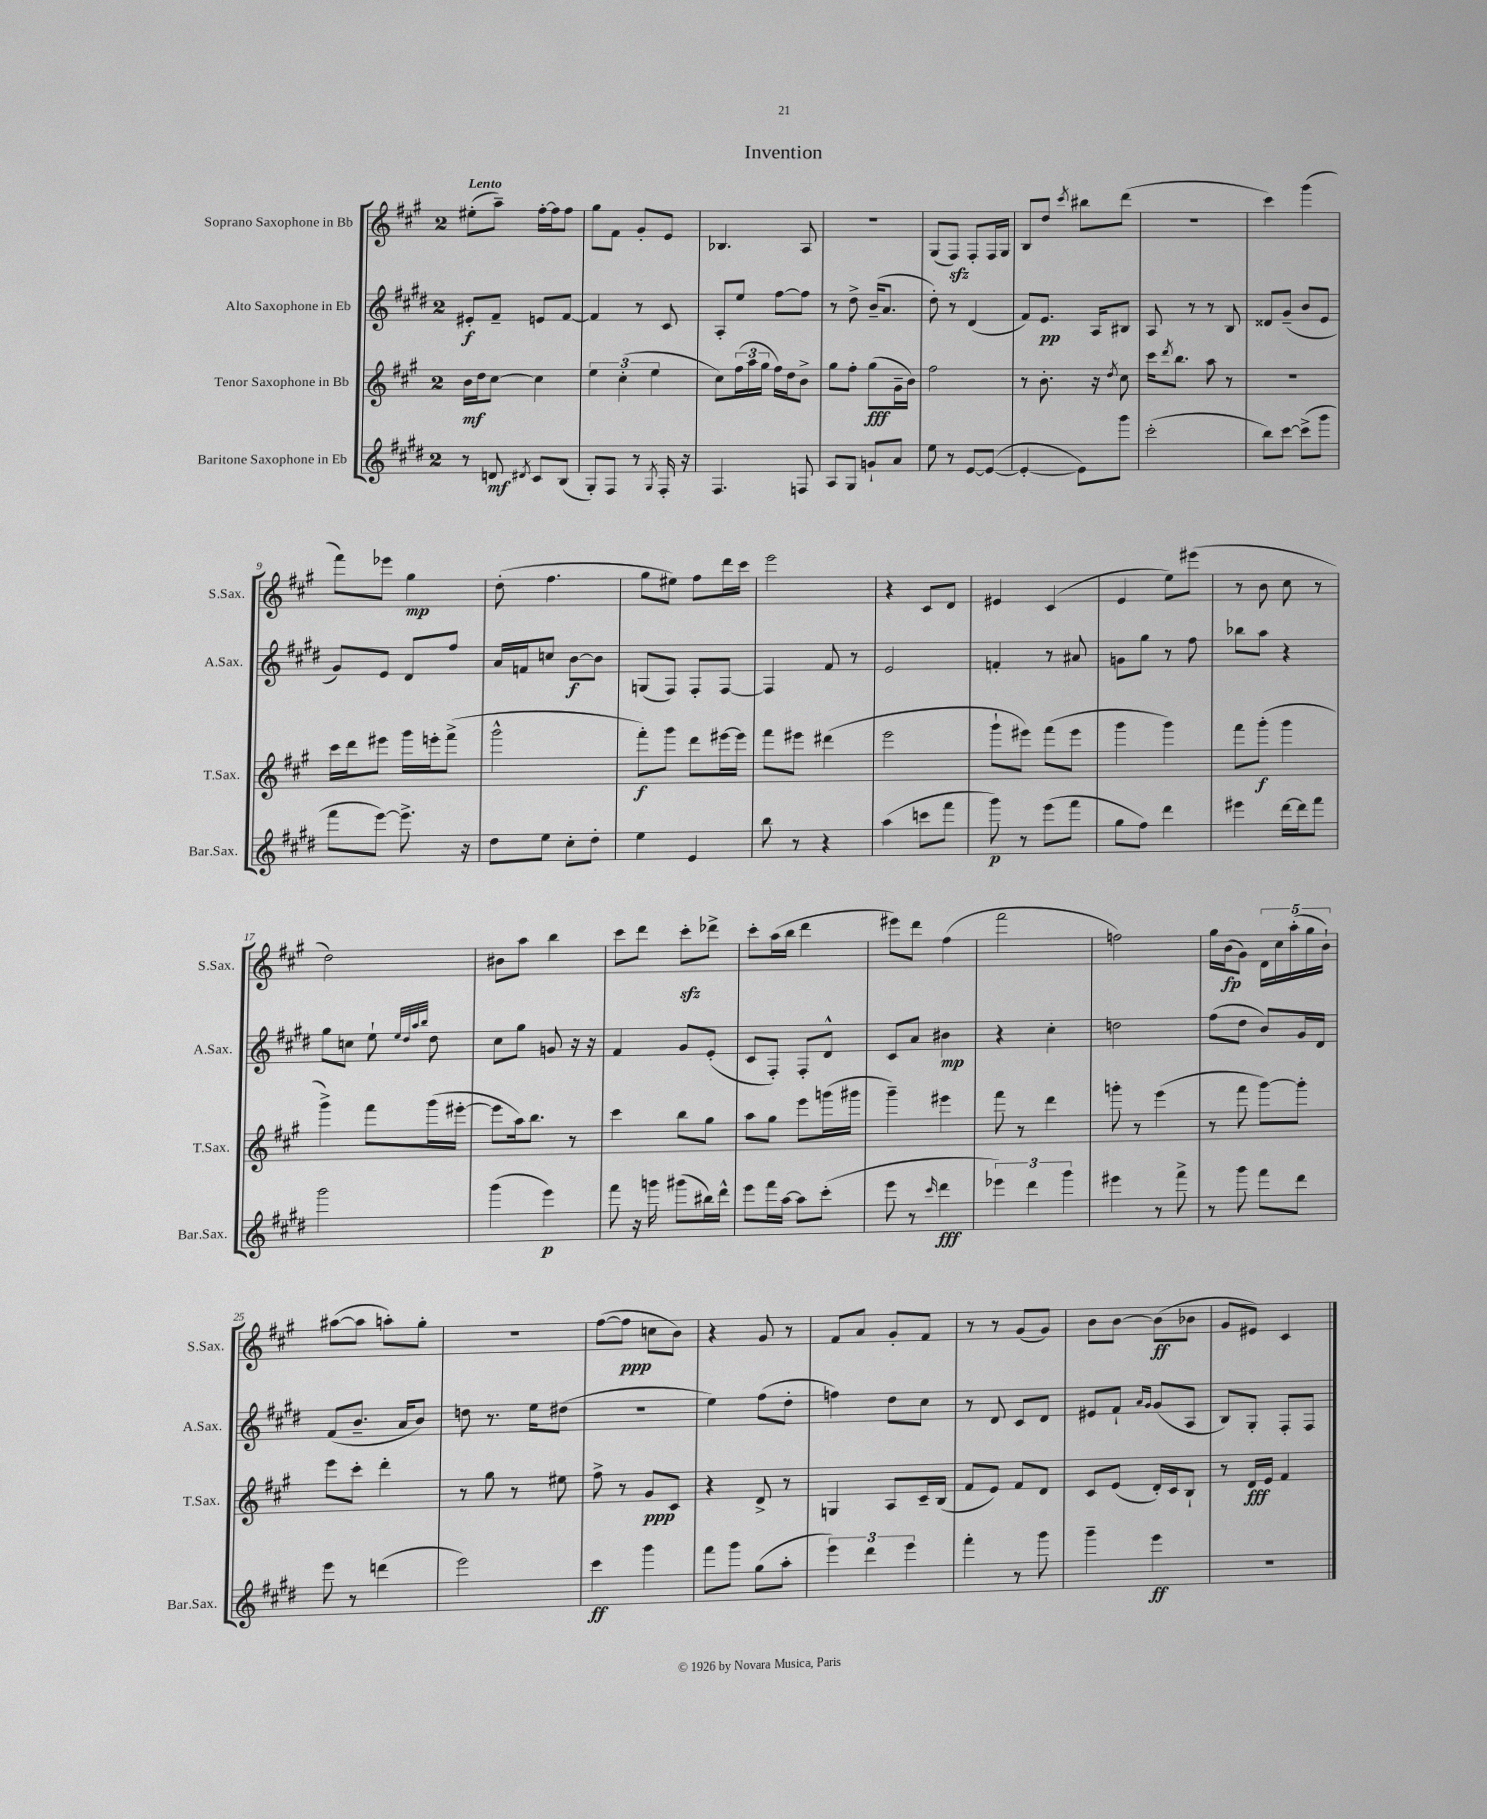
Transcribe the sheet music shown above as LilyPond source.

\header { title = "Invention" }
<<
\new StaffGroup <<
\new Staff = "s0" \with { instrumentName = "Soprano Saxophone in Bb" shortInstrumentName = "S.Sax." } {
    \clef treble \key a \major \once \override Staff.TimeSignature.style = #'single-digit \time 2/4 \tempo "Lento"
    eis''8-.( a''8--) fis''16~-. fis''16 fis''8 |
    gis''8 fis'8 gis'8-. e'8 |
    bes4. a8 |
    R2 |
    gis8( fis8\sfz) fis8-. fis16 gis16 |
    b8 d''8 \acciaccatura { cis'''8 } bis''8 d'''8( |
    R2 |
    cis'''4) gis'''4( |
    fis'''8) ees'''8 gis''4\mp |
    d''8-.( fis''4. |
    gis''8 eis''8) fis''8 d'''16 cis'''16 |
    e'''2 |
    r4 cis'8 d'8 |
    eis'4 cis'4( |
    e'4 e''8) eis'''8( |
    r8 b'8 cis''8 r8 |
    d''2) |
    bis'8 a''8 b''4 |
    cis'''8 d'''8 cis'''8-.\sfz des'''8-> |
    cis'''8-. a''16( b''16 d'''4 |
    eis'''8) d'''8 fis''4( |
    fis'''2 |
    f''2) |
    gis''16 b'16\fp( gis'8) \tuplet 5/4 { d'16 cis''16 a''16-.( gis''16 b'16-!) } |
    ais''8~( ais''8 a''8-.) gis''8-. |
    R2 |
    fis''8~( fis''8\ppp c''8 b'8) |
    r4 gis'8 r8 |
    fis'8 a'8 gis'8-. fis'8 |
    r8 r8 gis'8( gis'8) |
    b'8 b'8~ b'8\ff( bes'8 |
    gis'8 eis'8) cis'4 \bar "|." |
}
\new Staff = "s1" \with { instrumentName = "Alto Saxophone in Eb" shortInstrumentName = "A.Sax." } {
    \clef treble \key e \major \once \override Staff.TimeSignature.style = #'single-digit \time 2/4
    eis'8-.\f fis'8-- e'8 fis'8~ |
    fis'4 r8 cis'8 |
    a8-. e''8 fis''8~ fis''8 |
    r8 dis''8-> b'16--( a'8. |
    dis''8-.) r8 dis'4( |
    fis'8) e'8.\pp a16 bis8 |
    a8 r8 r8 b8 |
    disis'8 gis'8--( b'8 e'8 |
    gis'8) e'8 dis'8 fis''8 |
    a'16 f'16 c''8 b'8~\f b'8 |
    g8( fis8) fis8-. fis8~ |
    fis4 fis'8 r8 |
    e'2 |
    f'4-. r8 ais'8 |
    g'8 gis''8 r8 fis''8 |
    bes''8 a''8 r4 |
    gis''8 c''8 e''8-! \grace { e''32 dis''32 a''32 b''32 } dis''8 |
    cis''8 gis''8 g'8 r16 r16 |
    fis'4 gis'8 e'8-.( |
    cis'8 fis8-.) fis8-. dis'8-^ |
    cis'8 a'8 bis'4\mp |
    r4 cis''4-. |
    d''2 |
    fis''8( dis''8 b'8) gis'16 dis'16 |
    fis'8( b'8.-- a'16 b'8) |
    d''8 r8. e''16 dis''8( |
    r2 |
    e''4) fis''8( dis''8-. |
    f''4) dis''8 cis''8 |
    r8 dis'8 cis'8 dis'8 |
    eis'8 fis'8-! \grace { a'16 gis'16 } gis'8( a8 |
    b8) gis8-. fis8-. fis8 \bar "|." |
}
\new Staff = "s2" \with { instrumentName = "Tenor Saxophone in Bb" shortInstrumentName = "T.Sax." } {
    \clef treble \key a \major \once \override Staff.TimeSignature.style = #'single-digit \time 2/4
    b'16\mf d''16 cis''8~ cis''4 |
    \tuplet 3/2 { e''4 cis''4-.( e''4 } |
    cis''8) \tuplet 3/2 { fis''16( a''16 gis''16 } fis''16) d''16 b'8-> |
    gis''8 fis''8-. gis''8\fff( gis'16-- b'16) |
    fis''2 |
    r8 b'8.-. r16 \acciaccatura { d''8 } cis''8 |
    cis'''16 \acciaccatura { d'''8 } b''8. a''8 r8 |
    R2 |
    cis'''16 d'''16 eis'''8 gis'''16 e'''16-. fis'''8->( |
    gis'''2-^ |
    fis'''8-.\f) gis'''8 d'''8 eis'''16~ eis'''16 |
    fis'''8 eis'''8 dis'''4( |
    e'''2 |
    gis'''8-! eis'''8) fis'''8( eis'''8 |
    gis'''4 gis'''4) |
    fis'''8 gis'''8-.\f( gis'''4 |
    gis'''4->) fis'''8 gis'''16( eis'''16~-. |
    eis'''8 a''16) b''8. r8 |
    cis'''4 b''8 gis''8 |
    a''8 gis''8 e'''8 g'''16( gis'''16 |
    gis'''4--) eis'''4 |
    fis'''8 r8 d'''4 |
    g'''8-. r8 e'''4( |
    r8 fis'''8 gis'''8~) gis'''8-. |
    e'''8 cis'''8-. d'''4-. |
    r8 gis''8 r8 eis''8 |
    fis''8-> r8 gis'8\ppp cis'8 |
    r4 d'8-> r8 |
    g4 a8 cis'16-- b16( |
    fis'8 e'8) fis'8 d'8 |
    cis'8 e'8( d'16-.) cis'16 b8-! |
    r8 d'16\fff e'16 fis'4 \bar "|." |
}
\new Staff = "s3" \with { instrumentName = "Baritone Saxophone in Eb" shortInstrumentName = "Bar.Sax." } {
    \clef treble \key e \major \once \override Staff.TimeSignature.style = #'single-digit \time 2/4
    r8 d'8\mf \acciaccatura { dis'8 } cis'8 b8( |
    gis8-.) fis8 r8 \acciaccatura { gis8 } fis16-. r16 |
    fis4. f8 |
    a8 gis8 g'8-! a'8 |
    e''8 r8 e'8~ e'8~( |
    e'4~-. e'8) gis'''8 |
    cis'''2-.( |
    b''8) cis'''8~ cis'''8->( gis'''8 |
    fis'''8 e'''8~) e'''8.-> r16 |
    dis''8 e''8 cis''8-. dis''8-. |
    e''4 e'4 |
    b''8 r8 r4 |
    a''4( c'''8 fis'''8 |
    gis'''8\p) r8 e'''8( fis'''8 |
    gis''8 fis''8) dis'''4 |
    eis'''4 dis'''16~ dis'''16 fis'''8 |
    gis'''2 |
    gis'''4( e'''4\p) |
    fis'''8 r16 g'''16 gis'''8( bis''16) dis'''16-^ |
    e'''8 fis'''16 a''16~ a''8 cis'''8-.( |
    e'''8 r8 \grace { cis'''16 } dis'''4\fff |
    \tuplet 3/2 { ees'''4) dis'''4 gis'''4 } |
    eis'''4 r8 fis'''8-> |
    r8 gis'''8 fis'''8 dis'''8 |
    e'''8 r8 d'''4( |
    e'''2) |
    cis'''4\ff gis'''4 |
    fis'''8 gis'''8 gis''8( a''8-. |
    \tuplet 3/2 { e'''4) dis'''4 e'''4 } |
    fis'''4-. r8 gis'''8 |
    gis'''4-- e'''4\ff |
    R2 \bar "|." |
}
>>
>>
